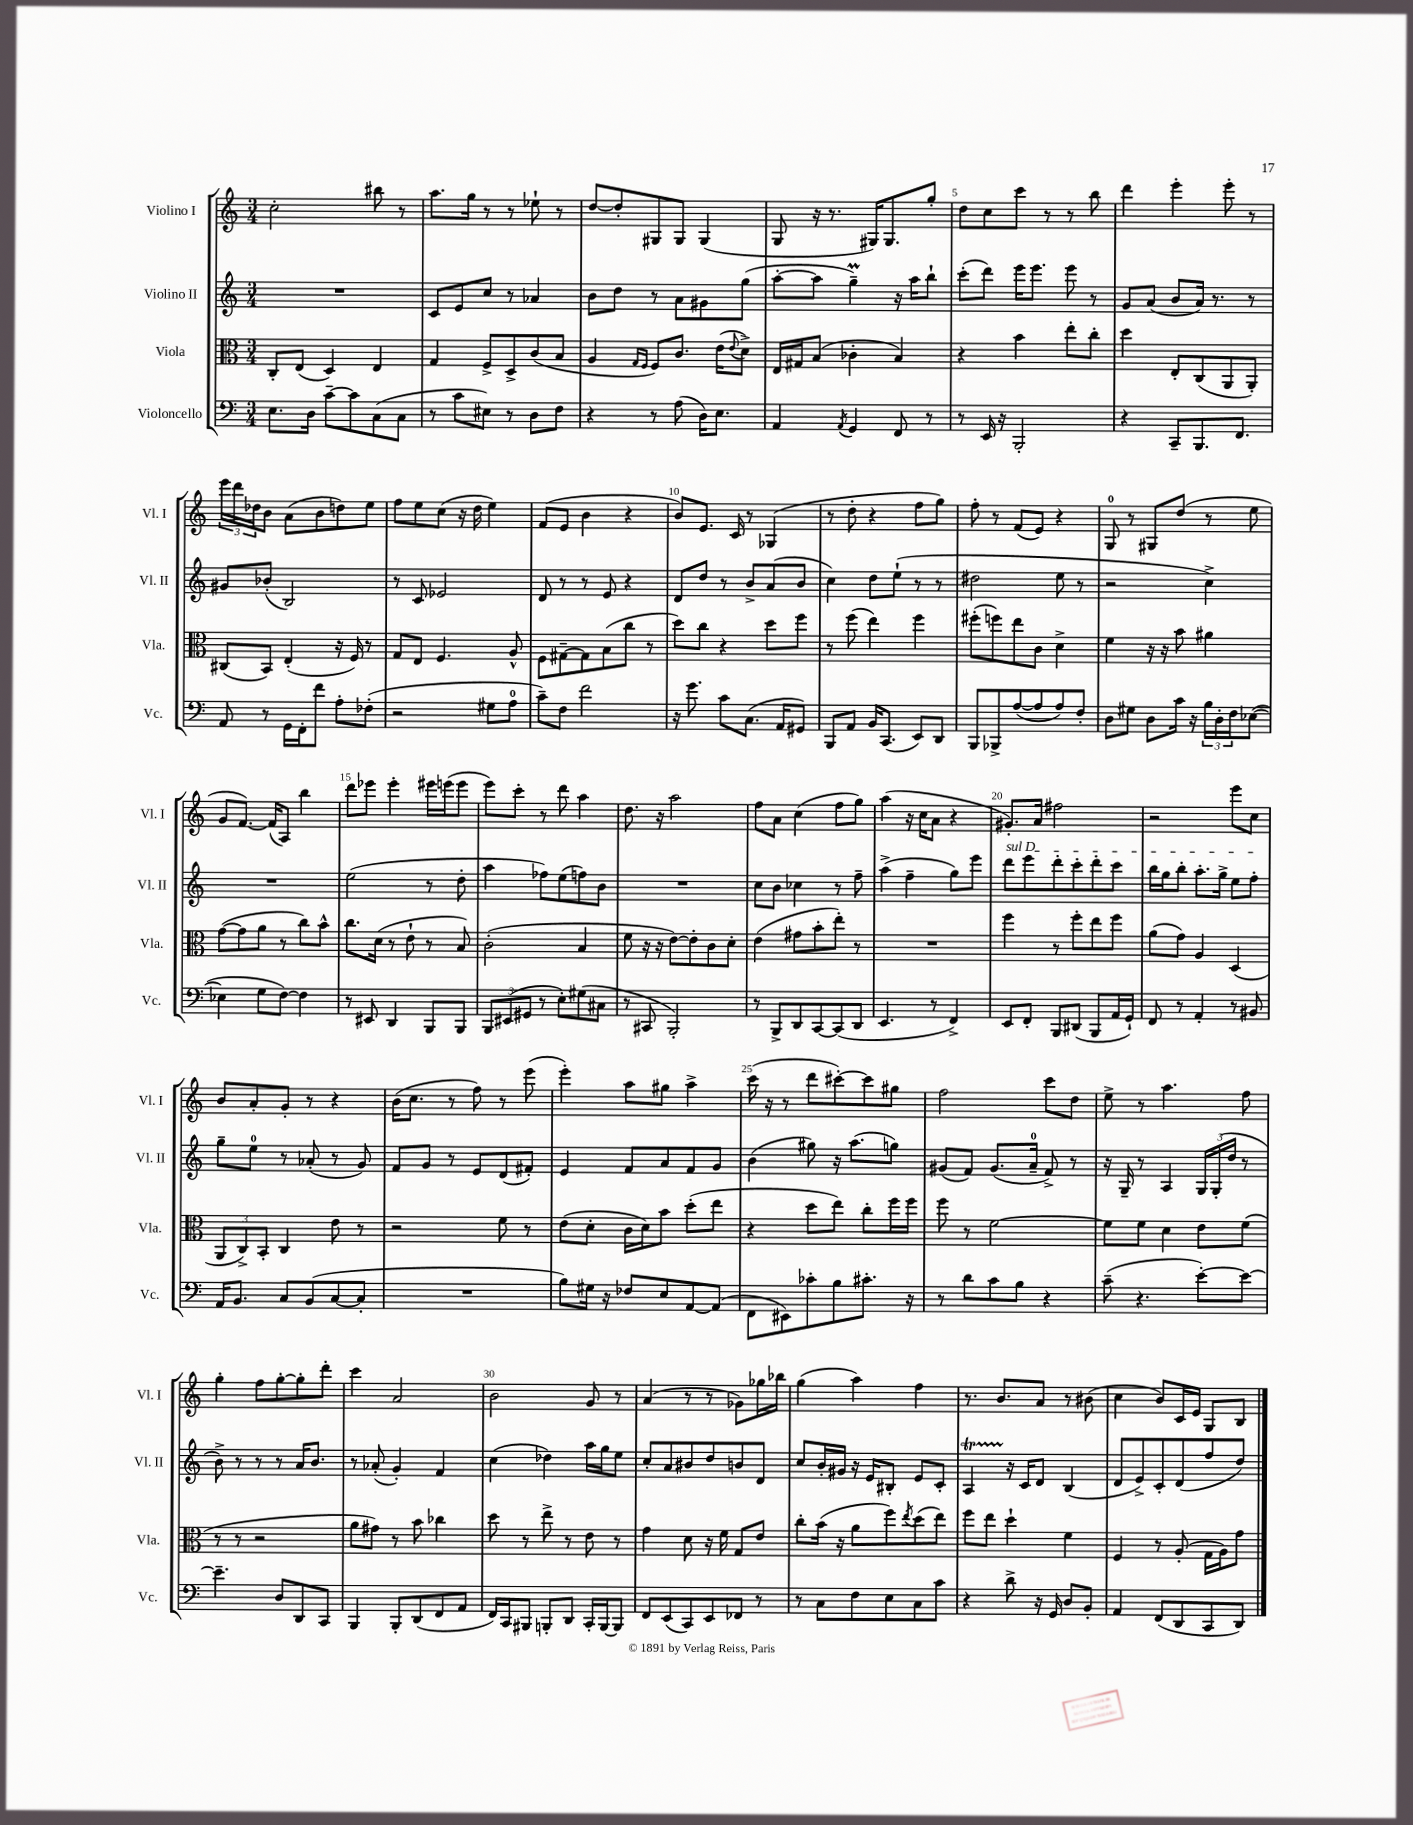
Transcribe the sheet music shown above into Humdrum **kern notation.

**kern	**kern	**kern	**kern
*part4	*part3	*part2	*part1
*staff4	*staff3	*staff2	*staff1
*I"Violoncello	*I"Viola	*I"Violino II	*I"Violino I
*I'Vc.	*I'Vla.	*I'Vl. II	*I'Vl. I
*clefF4	*clefC3	*clefG2	*clefG2
*k[]	*k[]	*k[]	*k[]
*M3/4	*M3/4	*M3/4	*M3/4
=1	=1	=1	=1
8.E\L	8C'/L	2.r	2cc'\
.	(8E/J	.	.
16D\Jk	.	.	.
[8c~\L	4D/)	.	.
8c\]	.	.	.
(8C\	4E/	.	8bb#X\
8C\J	.	.	8r
=2	=2	=2	=2
8r	4G/	8c/L	8.aa\L
8c\L	.	8e/	.
.	.	.	16gg\Jk
8E#X\J)	8F^/L	8cc/J	8r
8r	8D^/	8r	8r
8D\L	(8c/	4a-X/	8ee-X`\
8F\J	8B/J	.	8r
=3	=3	=3	=3
4r	4A/	8b\L	[8dd/L
.	.	8dd\J	8dd'/]
.	16qqG/LL	.	.
.	16qqF/JJ	.	.
8r	8F/L)	8r	8G#X/
(8A\	8.c/J	8a\L	8G#/J
16D\KL)	.	8g#X\	(4G#/
8.E\J	(16e\KL	.	.
.	8qqe/	.	.
.	8d^\J)	(8gg\J	.
=4	=4	=4	=4
4AA/	16E/LL	[8aa'\L	8G/
.	16G#X/J	.	.
.	(8B/J	8aa\J]	16r
.	.	.	8.r
8qAA/	.	.	.
4GG/	4c-X'\	4ggM~\)	.
.	.	.	16G#X/KL)
.	.	.	8.G#/
8FF/	4B/)	16r	.
.	.	16aa\KL	.
8r	.	8bb`\J	8gg'/J
=5	=5	=5	=5
8r	4r	(8ccc'\L	8dd\L
16EE/	.	8ddd\J)	8cc\
16r	.	.	.
2BBB'/	4b\	16eee\KL	8ccc\J
.	.	8.eee\J	.
.	.	.	8r
.	8ee'\L	8eee\	8r
.	8cc'\J	8r	8bb\
=6	=6	=6	=6
4r	4dd\	8g/L	4ddd\
.	.	(8a/J	.
8CC~/L	8E'/L	8b/L	4eee'\
8.BBB/	(8C/	16a/Jk)	.
.	.	8.r	.
.	8AA/	.	8eee'\
8.FF/J	.	.	.
.	8AA'/J)	8r	8r
!!LO:LB:g=z
=7	=7	=7	=7
8AA/	(8C#X/L	8g#X/L	24eee\LL
.	.	.	24ddd\
.	.	.	24dd-X\J
8r	8BB/J)	(8b-X'/J	8b\J
16GG\LL	(4E'/	2B/)	(8a\L
16FF'\J	.	.	.
8f\J	.	.	8b\
8A'\L	16r	.	8ddn\)
.	16F/)	.	.
(8F-X'\J	8r	.	8ee\J
=8	=8	=8	=8
2r	8G/L	8r	8ff\L
.	8E/J	8c/	8ee\
.	4.F/	2e-X/	(8cc\J
.	.	.	16r
.	.	.	16dd\
8G#X\L	.	.	4ee\)
8A\J	8A^^/	.	.
=9	=9	=9	=9
8c~\L)	8F\L	8d/	(8f/L
8F\J	[8G#X~\	8r	8e/J
2f\	8G#\]	8r	4b\
.	(8B\	8e/	.
.	8cc\J	4r	4r
.	8r	.	.
=10	=10	=10	=10
16r	8dd\L)	8d/L	8b/L)
8.g\	.	.	.
.	8cc\J	8dd/J	8.e/J
8c\L	4r	8r	.
.	.	.	16c/
(8.C\J	.	8b^/L	8r
.	8dd\L	(8a/	(4G-X/
16AA/KL	.	.	.
8GG#X/J)	8ff\J	8b/J	.
=11	=11	=11	=11
8BBB/L	8r	4cc\)	8r
8AA/J	(8ff\	.	8dd'\
16BB/KL	4ee\)	8dd\L	4r
(8.CC/J	.	.	.
.	.	(8ee`\J	.
8EE/L)	4ff\	8r	8ff\L
8DD/J	.	8r	8gg\J)
=12	=12	=12	=12
8BBB/L	(8ff#X'\L	2dd#X\	8ff'\
8BBB-X^/	8ffn\)	.	8r
([8A/	8ee\	.	(8f/L
8A/]	8c\J	.	8e/J)
8A/)	4d^\	8ee\	4r
8F'/J	.	8r	.
=13	=13	=13	=13
8D\L	4f\	2r	8G/
8G#X\J	.	.	8r
8D\L	16r	.	8G#X/L
.	16r	.	.
16c\Jk	8b\	.	(8dd/J
16r	.	.	.
24B\LL	4a#X\	4cc^\)	8r
24D'\	.	.	.
24F\J	.	.	.
([8E-X\J	.	.	8ee\
!!LO:LB:g=z
=14	=14	=14	=14
4E-X\]	([8g\L	2.r	8g/L
.	8g\]	.	[8.f/J)
8G\L	8a\J	.	.
.	.	.	(16f/KL]
[8F\J)	8r	.	8A/J)
4F\]	8cc\L)	.	4bb\
.	8b^^\J	.	.
=15	=15	=15	=15
8r	8.cc\L	(2ee\	8ddd\L
8EE#X/	.	.	8eee-X\J
.	(16d\Jk	.	.
4DD/	8r	.	4eee-'\
.	8e`\	.	.
8BBB/L	8r	8r	16eee#X\LL
.	.	.	(16eeen\J
8BBB/J	8B/)	8dd'\	8eee\J
=16	=16	=16	=16
12BBB/L	(2c'\	4aa\	8eee\L)
(12EE#X/	.	.	.
.	.	.	8ccc'\J
12GG#X/J	.	.	.
8r	.	8ff-X\L)	8r
8E'\L)	.	(8ee\	8ddd\
(8G#X\	4B/	8ffn\)	4aa\
8C#X\J	.	8b\J	.
=17	=17	=17	=17
8r	8f\	2.r	8.dd\
8CC#X/	16r	.	.
.	16r	.	16r
2BBB'/)	[8e\L)	.	2aa\
.	8e'\]	.	.
.	8c\	.	.
.	8d'\J	.	.
=18	=18	=18	=18
8r	(4e\	8cc\L	8ff\L
8BBB^/L	.	8b\J	8a\J
8DD/	8g#X\L	4cc-X\	(4cc\
[8CC/	8b'\	.	.
(8CC/]	8ee'\J)	8r	8ff\L
8DD/J	8r	8ff~\	8gg\J)
=19	=19	=19	=19
4.EE/	2.r	(4aa^\	(4aa\
.	.	4ff~\	16r
.	.	.	16cc\KL
8r	.	.	8a\J
4FF^/)	.	8gg\L)	4r
.	.	8eee\J	.
=20	=20	=20	=20
!	!	!LO:TX:a:i:t=sul D	!
8EE/L	4ff\	8ddd\L	8.g#X'/L)
8FF'/J	.	8eee\	.
.	.	.	16a/Jk
8BBB/L	8r	8ddd'\	2ff#X\
(8DD#X/J	8ff'\L	8ccc'\	.
8BBB/L	8ee\	8ddd'\	.
16AA/L	8ff\J	8ccc\J	.
16GG`/JJ)	.	.	.
=21	=21	=21	=21
8FF/	(8a\L	16bb\LL	2r
.	.	16gg\J	.
8r	8g\J)	8bb'\J	.
4AA'/	4A/	8.aa'\L	.
.	.	16gg^\Jk	.
8r	(4D/	8ee\L	8eee\L
8BB#X/	.	8ff'\J	8cc\J
!!LO:LB:g=z
=22	=22	=22	=22
16AA/KL	12AA/L	8gg~\L	8b/L
8.BB/J	.	.	.
.	12C^/)	.	.
.	.	8ee\J	8a'/
.	12BB'/J	.	.
8C/L	4C/	8r	8g'/J
(8BB/	.	(8a-X'/	8r
[8C/	8e\	8r	4r
8C'/J]	8r	8g/)	.
=23	=23	=23	=23
2.r	2r	8f/L	(16b\KL
.	.	.	8.cc\J
.	.	8g/J	.
.	.	8r	8r
.	.	8e/L	8ff\)
.	8f\	(8d/	8r
.	8r	8f#X'/J)	(8eee\
=24	=24	=24	=24
8B\L)	(8e\L	4e/	4eee'\)
16G#X\Jk	8d'\J	.	.
16r	.	.	.
8F-X/L	16c\LL	8f/L	8aa\L
.	16d\J)	.	.
8E/	8b\J	8a/	8gg#X\J
[8AA/	(8dd'\L	8f/	4aa^\
(8AA/J]	8ee\J	8g/J	.
=25	=25	=25	=25
8FF\L	4r	(4b\	(16ccc\
.	.	.	16r
8EE#X\)	.	.	8r
8c-X'\	8dd\L	8gg#X\)	8ddd\L
8B\	8ee\J)	16r	[8ccc#X'\)
.	.	(8.aa\L	.
8.c#X'\J	8cc'\L	.	8ccc#\]
.	16ff\L	8ggn\J)	8gg#X\J
16r	16ff\JJ	.	.
=26	=26	=26	=26
8r	8ff\	(8g#X/L	2ff\
8d\L	8r	8f/J)	.
8c\	[2f\	(8.g#/L	.
8B\J	.	.	.
.	.	16a~/Jk	.
4r	.	8f^/)	8ccc\L
.	.	8r	8dd\J
=27	=27	=27	=27
(8c~\	8f\L]	16r	8ee^\
.	.	16G~/	.
4.r	8f\J	8r	8r
.	4d\	4A/	4.aa\
[8e'\L)	8e\L	24G/LL	.
.	.	(24G'/	.
.	.	24dd/JJ	.
8e\J_	(8f\J	8r	8ff\
!!LO:LB:g=z
=28	=28	=28	=28
4.e~\]	8r	8b^\)	4gg'\
.	8r	8r	.
.	2r	8r	8ff\L
8D/L	.	8r	[8gg'\
8DD/	.	16a/KL	8gg'\]
.	.	8.b/J	.
8CC/J	.	.	8ddd'\J
=29	=29	=29	=29
4BBB/	8a\L	8r	4ccc\
.	8g#X\J)	(8a-X'/	.
8BBB'/L	8r	4g'/)	2a/
(8DD/	8b\	.	.
8FF/	4cc-X\	4f/	.
8AA/J	.	.	.
=30	=30	=30	=30
16FF/LL)	8dd\	(4cc\	2b\
16CC/J	.	.	.
8BBB#X/J	8r	.	.
8BBBn'/L	8ee^\	4dd-X\)	.
8DD/J	8r	.	.
16CC'/LL	8e\	16aa\LL	8g/
[16BBB/J	.	16gg\J	.
8BBB/J]	8r	8ee\J	8r
=31	=31	=31	=31
8FF/L	4g\	8cc'/L	(4a/
(8EE/	.	8a/	.
8CC/)	8d\	8b#X/	8r
8EE/	16r	8dd/	8r
.	16f\	.	.
8FF-X/J	8G/L	8bn/	8g-X\L)
8r	8e/J	8d/J	16gg-X\L
.	.	.	16bb-X\JJ
=32	=32	=32	=32
8r	8cc'\L	8cc/L	(4gg\
8C\L	(16b\Jk	16b'/L	.
.	16r	16g#X/JJ	.
8F\	8a\L	16r	4aa\)
.	.	16e/KL	.
8E\	8ff\)	8B#X'/J	.
.	8qee/	.	.
8C\	(8dd\	8e/L	4ff\
8c\J	8ee\J)	8c'/J	.
=33	=33	=33	=33
4r	8ff\L	4AT/	8.r
.	8ee\J	.	.
.	.	.	8.b/L
8d^\	4dd`\	16r	.
.	.	16c/KL	.
16r	.	8d/J	8a/J
16GG/	.	.	.
8D/L	4f\	(4B/	8r
8BB'/J	.	.	(8b#X\
=34	=34	=34	=34
4AA/	4F/	8d/L	4cc\
.	.	8e^/)	.
(8FF/L	8r	8c'/	8b/L)
8DD/	(8A'/	(8d/	16c/L
.	.	.	16e/JJ
8CC/	16G\LL	8ff/	8G/L
.	16A\J)	.	.
8DD/J)	8g\J	8dd/J)	8B/J
==	==	==	==
*-	*-	*-	*-
